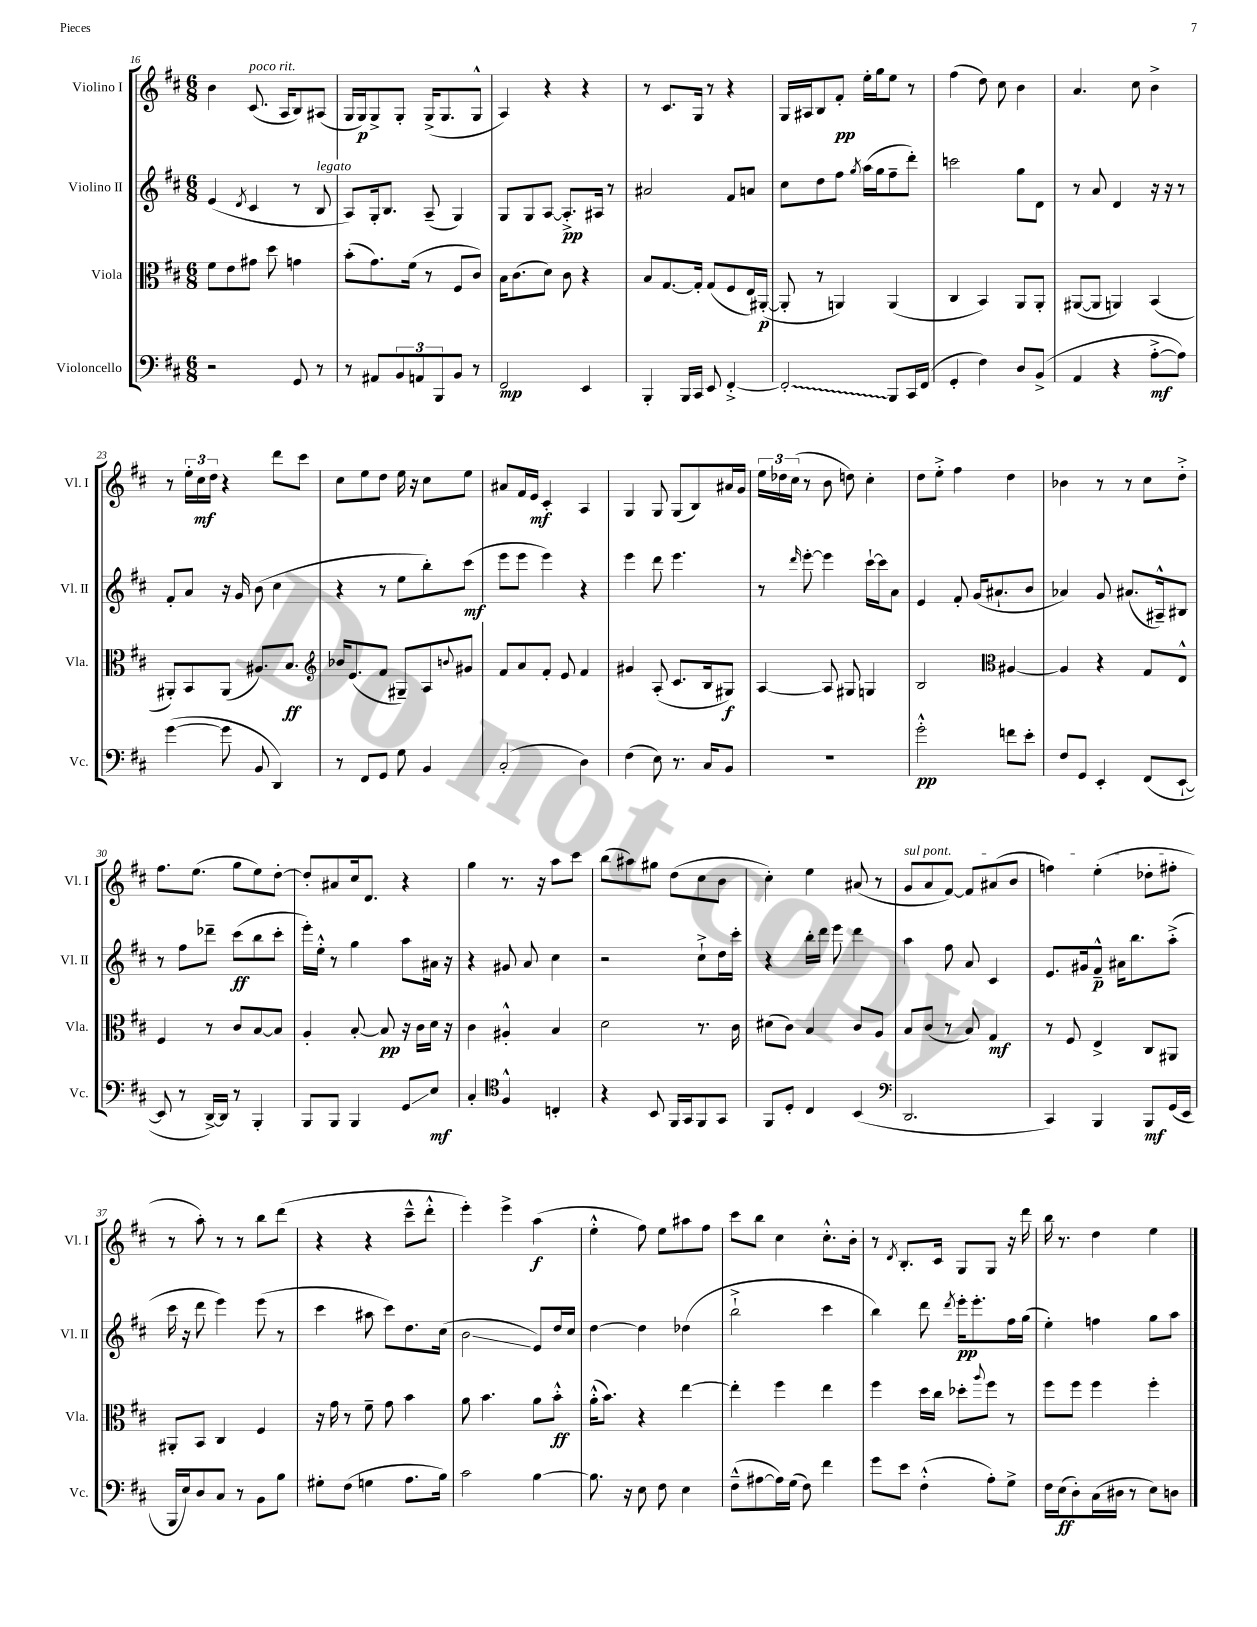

**kern	**kern	**kern	**kern
*staff4	*staff3	*staff2	*staff1
*clefF4	*clefC3	*clefG2	*clefG2
*k[f#c#]	*k[f#c#]	*k[f#c#]	*k[f#c#]
*M6/8	*M6/8	*M6/8	*M6/8
2r	8f#	(4e	4b
.	8e	.	.
.	.	8qd	.
.	8g#	4c#	(8.c#
.	8dd	.	.
.	.	.	16A
8GG	4g	8r	8B)
8r	.	8B	(8A#
=	=	=	=
8r	(8b'	8A)	16G
.	.	.	16G)
8AA#	8.g)	16G'	8G^
.	.	8.B	.
12BB	.	.	8G'
.	(16f#	.	.
12AA	.	.	.
.	8r	(8A~	(16G^
12BBB	.	.	.
.	.	.	8.G
8BB	8F#	4G)	.
8r	8c#)	.	8G^^
=	=	=	=
2FF#	16B	8G	4A)
.	(8.c#	.	.
.	.	8G	.
.	8d)	[8A	4r
.	8c#	8.A'^]	.
4EE	4r	.	4r
.	.	16A#	.
.	.	8r	.
=	=	=	=
4BBB'	8B	2a#	8r
.	[8.G	.	8.c#
16BBB	.	.	.
16CC#	16G']	.	16G
8EE	(8G	.	8r
[4FF#'^	8F#	8f#	4r
.	16E)	8a	.
.	([16AA#'	.	.
=	=	=	=
2FF#']	8AA#']	8cc#	16G
.	.	.	16A#
.	8r	8dd	8B
.	4AA)	8ff#	8f#'
.	.	8qgg	.
.	.	(16aa	16ee'
.	.	16gg	16gg
8BBB	(4AA	8ff#~	8ee
16CC#	.	8ddd')	8r
(16FF#	.	.	.
=	=	=	=
4GG'	4C#	2ccc	(4ff#
4F#)	4BB)	.	8dd)
.	.	.	8cc#
8D	8AA	8gg	4b
(8BB^	8AA'	8d	.
=	=	=	=
4AA	([8AA#	8r	4.a
.	8AA#]	8a	.
4r	4AA)	4d	.
.	.	.	8cc#
[8A'^	(4BB	16r	4b^
.	.	16r	.
8A])	.	8r	.
=	=	=	=
([4g	8AA#')	8f#'	8r
.	8BB	8a	24ee'
.	.	.	24cc#
.	.	.	24dd
8g]	(8AA#	16r	4r
.	.	16g	.
8BB	8.A#)	(8b	.
4DD)	.	4cc#	8ddd
.	8.B	.	.
.	.	.	8ccc#
=	=	=	=
*	*clefG2	*	*
8r	16b-	4r	8cc#
.	(8.e	.	.
8FF#	.	.	8ee
8GG	8f#	8r	8dd
8G	8G#~)	8ee	16ee
.	.	.	16r
4BB	8A	8bb')	8cc#
.	8qqb	.	.
.	8g#	(8ccc#	8ee
=	=	=	=
(2C#'	8f#	8eee	8a#
.	8a	8eee	16f#
.	.	.	16e
.	8f#'	4eee)	4c#'
.	8e	.	.
4D)	4f#	4r	4A
=	=	=	=
(4F#	4g#	4eee	4G
8E)	(8A'	8ddd	8G
8.r	8.c#	4.eee	(8G
.	.	.	8B)
16C#	16B	.	.
8BB	8G#)	.	16a#
.	.	.	16g
=	=	=	=
2.r	[4A	8r	24ee
.	.	.	24dd-
.	.	.	(24cc#
.	.	16qqddd	.
.	.	[8eee'	8r
.	8A]	4eee]	8b
.	8G#	.	8dd)
.	4G	[16ccc#`	4cc#'
.	.	16ccc#]	.
.	.	8a	.
=	=	=	=
2g'^^	2B	4e	8dd
.	.	.	8ee'^
.	.	8f#'	4ff#
.	.	(16g	.
.	.	8.a#`	.
*	*clefC3	*	*
8f	[4A#	.	4dd
8e'	.	8b	.
=	=	=	=
8F#	4A#]	4a-)	4b-
8GG	.	.	.
4EE'	4r	8g	8r
.	.	(8.a#	8r
(8FF#	8G	.	8cc#
.	.	16A#~^^)	.
[8EE`	8E^^	8B#	8dd'^
=	=	=	=
8EE]	4F#	8r	8.ff#
8r	.	8ff#	.
.	.	.	(8.ee
[16DD^)	8r	8ddd-~	.
16DD]	.	.	.
8r	8c#	(8ccc#	8gg
4BBB'	[8B	8bb	8ee)
.	8B]	8ccc#'	[8dd'
=	=	=	=
8BBB	4A'	16eee')	8dd']
.	.	16ee'^^	.
8BBB	.	8r	8a#
4BBB	[8B'	4gg	16cc#
.	.	.	8.d
.	8B]	.	.
8GG	16r	8aa	4r
.	16c#	.	.
8E	16d	16a#	.
.	16r	16r	.
=	=	=	=
4C#'	4c#	4r	4gg
*clefC4	*	*	*
4F#^^	4A#'^^	8g#	8.r
.	.	8a	.
.	.	.	16r
4C'	4B	4cc#	8aa
.	.	.	8ccc#
=	=	=	=
4r	2d	2r	(8bb
.	.	.	8aa#)
8BB	.	.	8gg#
16FF#	.	.	(8dd
16GG	.	.	.
8FF#	8.r	8cc#`^	8cc#
8GG	.	16dd	8b
.	16c#	16ccc#'	.
=	=	=	=
8FF#	(8d#	4r	4cc#')
8D'	8c#)	.	.
4C#	4B	16bb'	4ee
.	.	16ddd	.
.	.	8eee	.
(4BB	8c#	4ddd	(8a#
.	8A	.	8r
=	=	=	=
*clefF4	*	*	*
2.DD	8B	4aa	8g
.	(8c#	.	8a
.	8r	8ff#	[8f#)
.	8B)	8a	8f#]
.	4G	4c#	(8a#
.	.	.	8b
=	=	=	=
4CC#)	8r	8.e	4ff)
.	8F#	.	.
.	.	16g#	.
4BBB	4E^	8f#~^^	(4ee'
.	.	16a#	.
.	.	8.bb	.
8BBB	8C#	.	8dd-'
(16GG	8AA#	(8aa'^	8ff#'
16EE	.	.	.
=	=	=	=
16BBB	8AA#'	16ccc#	8r
16E)	.	16r	.
8D	8BB	8ddd	8aa')
8C#	4C#	4eee)	8r
8r	.	.	8r
8BB	4F#	(8eee	8bb
8B	.	8r	(8ddd
=	=	=	=
8G#'	16r	4ccc#	4r
.	16g	.	.
(8F#	8r	.	.
4G	8f#~	8aa#	4r
.	8g	8ccc#)	.
8.A	4b	8.dd	8ccc#~^^
.	.	.	8ddd'^^
16B)	.	(16cc#	.
=	=	=	=
2c#	8a	2b	4eee')
.	4.b	.	.
.	.	.	4eee^
[4B	8a	8e)	(4aa
.	8b'^^	16dd	.
.	.	16cc#	.
=	=	=	=
8.B]	(16a'^^	[4dd	4ee'^^
.	8.b)	.	.
16r	.	.	.
8E	4r	4dd]	8ff#)
8F#	.	.	8ee
4E	[4ee	(4dd-	8aa#
.	.	.	8ff#
=	=	=	=
(8F#~^^	4ee']	2bb`^	8ccc#
[8A#	.	.	8bb
16A#])	4ff#	.	4cc#
(16G	.	.	.
8F#)	.	.	.
4f#	4ee	4ccc#	8.cc#'^^
.	.	.	16b'
=	=	=	=
8g	4ff#	4bb)	8r
.	.	.	8qd
8e	.	.	8.B'
(4F#'^^	16dd	8ddd	.
.	16cc#	.	16c#
.	.	8qddd	.
.	8dd-'	16eee'	8G
.	.	8.eee'	.
.	8qqaa	.	.
8A')	8ff#	.	8G
8G^	8r	16ff#	16r
.	.	(16gg	16ddd
=	=	=	=
16F#	8ff#	4ee')	16bb
(16E	.	.	8.r
8D')	8ff#	.	.
(16C#	4ff#	4ff	4dd
16D#	.	.	.
8r	.	.	.
8E)	4ff#'	8gg	4ee
8D	.	8aa	.
==	==	==	==
*-	*-	*-	*-
